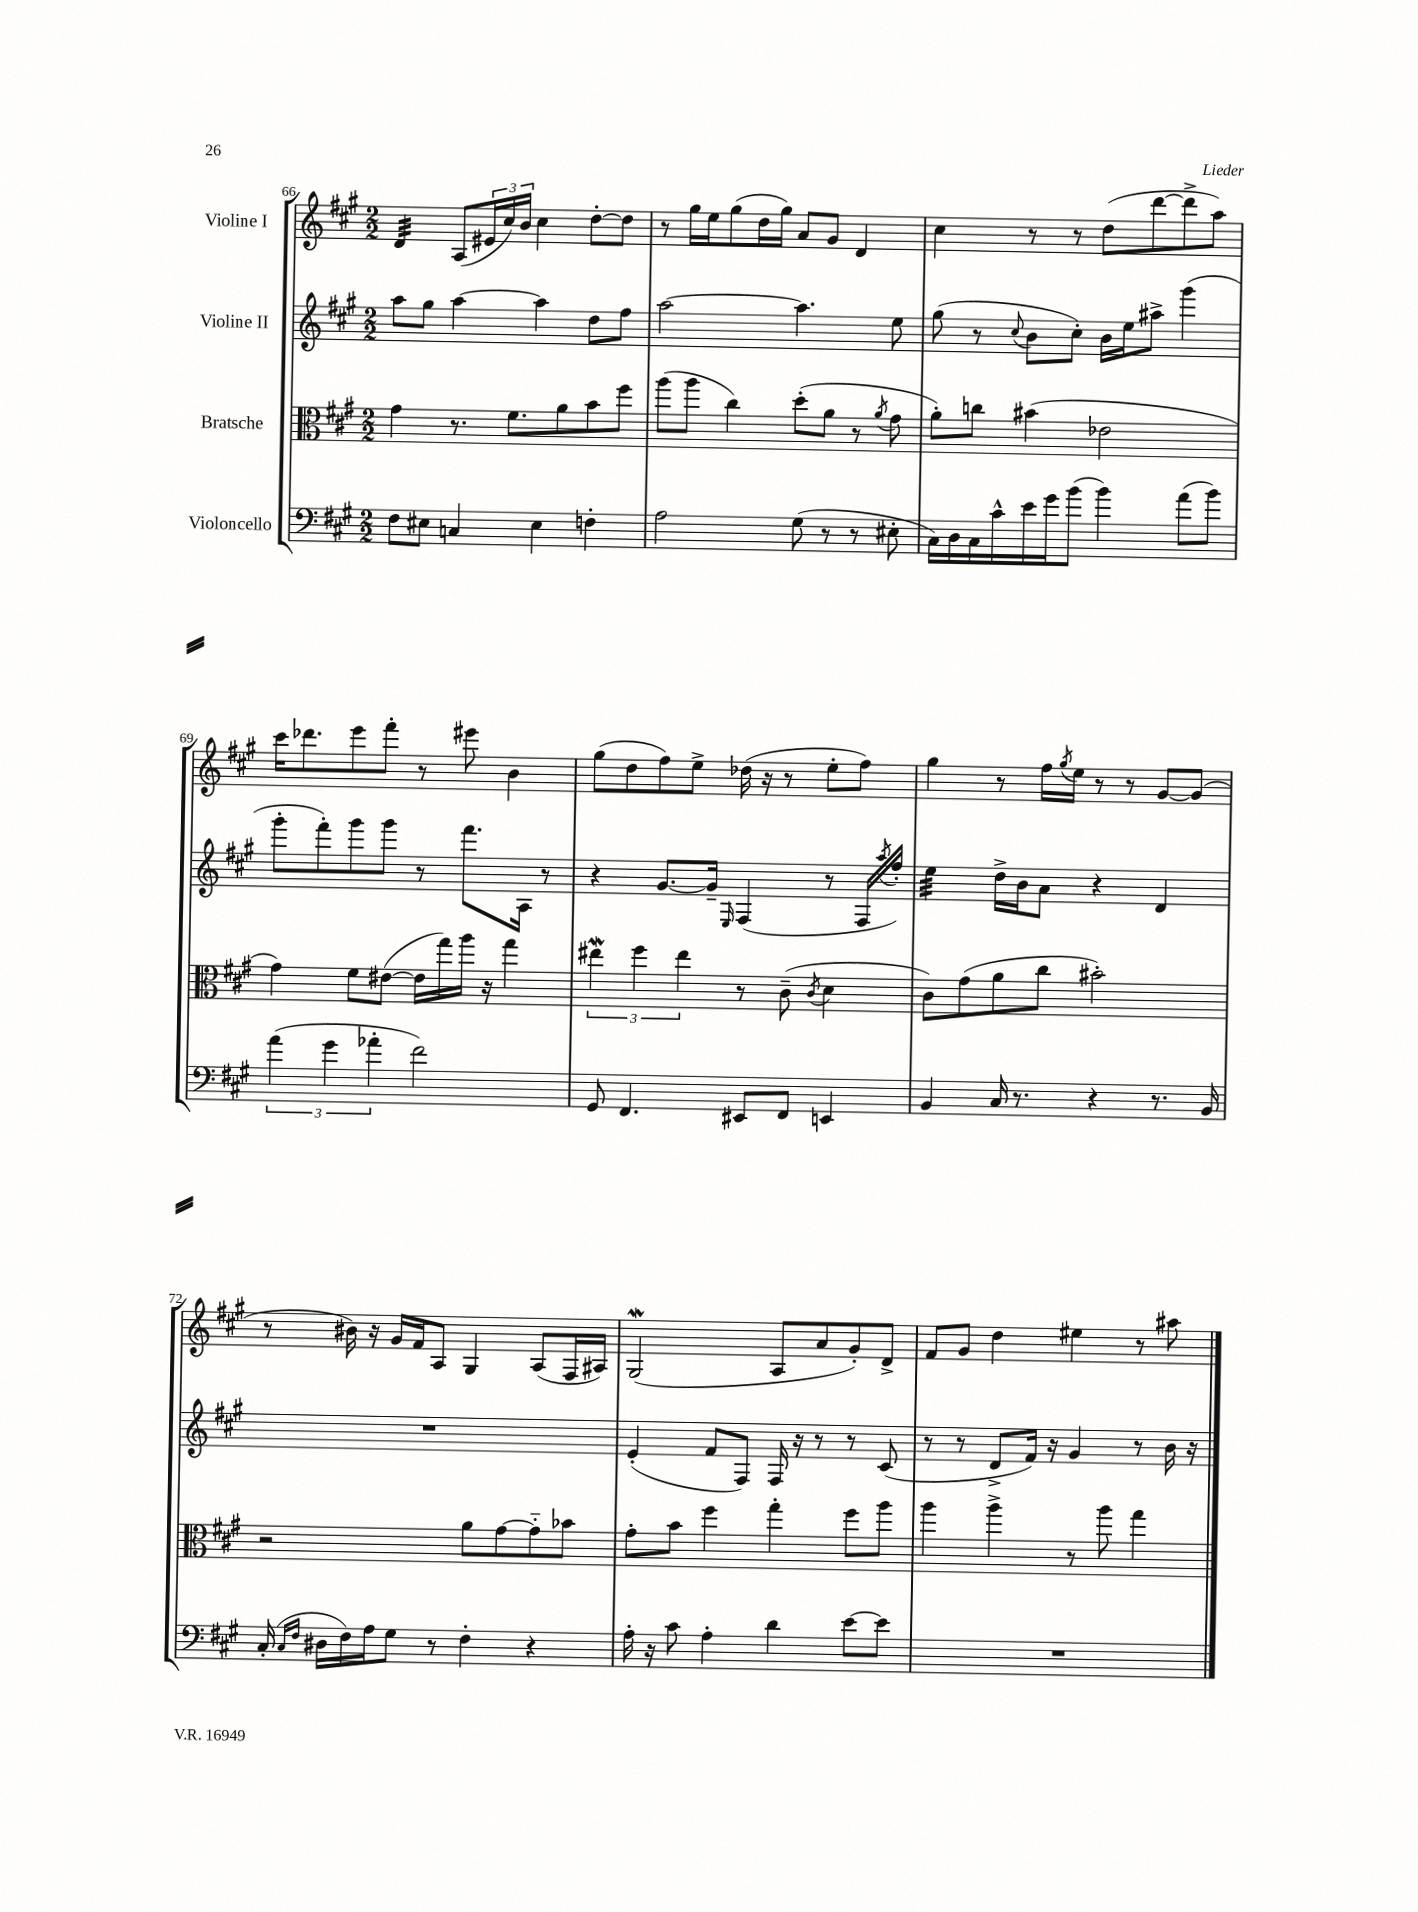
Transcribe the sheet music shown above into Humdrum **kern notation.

**kern	**kern	**kern	**kern
*part4	*part3	*part2	*part1
*staff4	*staff3	*staff2	*staff1
*I"Violoncello	*I"Bratsche	*I"Violine II	*I"Violine I
*clefF4	*clefC3	*clefG2	*clefG2
*k[f#c#g#]	*k[f#c#g#]	*k[f#c#g#]	*k[f#c#g#]
*M2/2	*M2/2	*M2/2	*M2/2
=66	=66	=66	=66
*	*	*	*tremolo
8F#\L	4g#\	8aa\L	32d/LLL
.	.	.	32d/
.	.	.	32d/
.	.	.	32d/
8E#X\J	.	8gg#\J	32d/
.	.	.	32d/
.	.	.	32d/
.	.	.	32d/JJJ
*	*	*	*Xtremolo
4Cn/	8.r	[4aa\	(8A/L
.	.	.	24e#X/L
.	.	.	24cc#/)
.	8.f#\L	.	.
.	.	.	24b/JJ
4E#\	.	4aa\]	4cc#\
.	8a\	.	.
4Fn'\	8b\	8dd\L	[8dd'\L
.	8ff#\J	8ff#\J	8dd\J]
=67	=67	=67	=67
2A\	(8aa\L	[2aa\	8r
.	8aa\J	.	16gg#\LL
.	.	.	16ee\J
.	4cc#\)	.	(8gg#\
.	.	.	16dd\L
.	.	.	16gg#\JJ)
(8G#\	(8dd'\L	4.aa\]	8a/L
8r	8a\J	.	8g#/J
8r	8r	.	4d/
.	8qa/	.	.
8E#X'\	8g#\	8ee\	.
=68	=68	=68	=68
16C#\LL)	8a'\L)	(8gg#\	4cc#\
16D\	.	.	.
16C#\	8ccn\J	8r	.
16c#^^\	.	.	.
.	.	8qqcc#/	.
16e\	(4b#X\	8b\L	8r
16g#\J	.	.	.
(8b\J	.	8cc#'\J)	8r
4b\)	2e-X\	16b\LL	(8dd\L
.	.	16ee\J	.
.	.	8aa#X^\J	[8ddd\
(8a\L	.	(4ggg#\	8ddd^\]
8b\J)	.	.	8aa\J)
!!LO:LB:g=z
=69	=69	=69	=69
(6a\	4g#\)	8ggg#'\L	16ccc#\KL
.	.	.	8.ddd-X\
.	.	8fff#'\)	.
6g#\	.	.	.
.	8f#\L	8ggg#\	8eee\
6a-X'\	.	.	.
.	([8e#X\J	8ggg#\J	8fff#'\J
2f#\)	16e#\LL]	8r	8r
.	16gg#\)	.	.
.	16aa\JJ	8.fff#\L	8eee#X\
.	16r	.	.
.	4gg#\	.	4b\
.	.	16A\Jk	.
.	.	8r	.
=70	=70	=70	=70
8GG#/	6ee#XW\	4r	(8gg#\L
4.FF#/	.	.	8dd\
.	6ff#\	.	.
.	.	[8.g#/L	8ff#\)
.	6ee#\	.	.
.	.	.	8ee^\J
.	.	16g#~/Jk]	.
.	.	16qqE/	.
8EE#X/L	8r	(4F#/	(16dd-X\
.	.	.	16r
8FF#/J	(8c#~\	.	8r
.	8qc#/	.	.
4EEn/	4d\	8r	8ee'\L
.	.	16F#/LL	8ff#\J)
.	.	8qaa/	.
.	.	16ff#'/JJ)	.
=71	=71	=71	=71
*	*	*tremolo	*
4BB/	8c#\L)	32ee\LLL	4gg#\
.	.	32ee\	.
.	.	32ee\	.
.	.	32ee\	.
.	(8g#\	32ee\	.
.	.	32ee\	.
.	.	32ee\	.
.	.	32ee\JJJ	.
*	*	*Xtremolo	*
16C#/	8a\	16dd^\LL	8r
8.r	.	16b\J	.
.	8cc#\J	8a\J	16ff#\LL
.	.	.	8qgg#/
.	.	.	16ee\JJ
4r	2b#X'\)	4r	8r
.	.	.	8r
8.r	.	4d/	[8g#/L
.	.	.	(8g#/J]
16BB/	.	.	.
!!LO:LB:g=z
=72	=72	=72	=72
(16C#'/	2r	1r	8r
16qqC#/LL	.	.	.
16qqF#/JJ	.	.	.
16D#X\LL	.	.	.
16F#\)	.	.	16b#X\)
16A\J	.	.	16r
8G#\J	.	.	16g#/LL
.	.	.	16f#/J
8r	.	.	8A/J
4F#'\	8a\L	.	4G#/
.	[8g#\	.	.
4r	8g#\]	.	(8A/L
.	8b-X\J	.	16F#/L
.	.	.	16A#X/JJ)
=73	=73	=73	=73
16A'\	8g#'\L	(4e'/	(2G#W/
16r	.	.	.
8c#\	8b\J	.	.
4A'\	4ff#\	8f#/L	.
.	.	8F#/J)	.
4d\	4gg#'\	16F#/	8A/L
.	.	16r	.
.	.	8r	8a/
[8e\L	8ff#\L	8r	8g#'/)
8e\J]	8aa\J	(8c#/	8d^/J
=74	=74	=74	=74
1r	4aa\	8r	8f#/L
.	.	8r	8g#/J
.	4aa^\	8d^/L	4dd\
.	.	16f#/Jk)	.
.	.	16r	.
.	8r	4g#/	4ee#X\
.	8aa\	.	.
.	4gg#\	8r	8r
.	.	16b\	8aa#X\
.	.	16r	.
==	==	==	==
*-	*-	*-	*-
